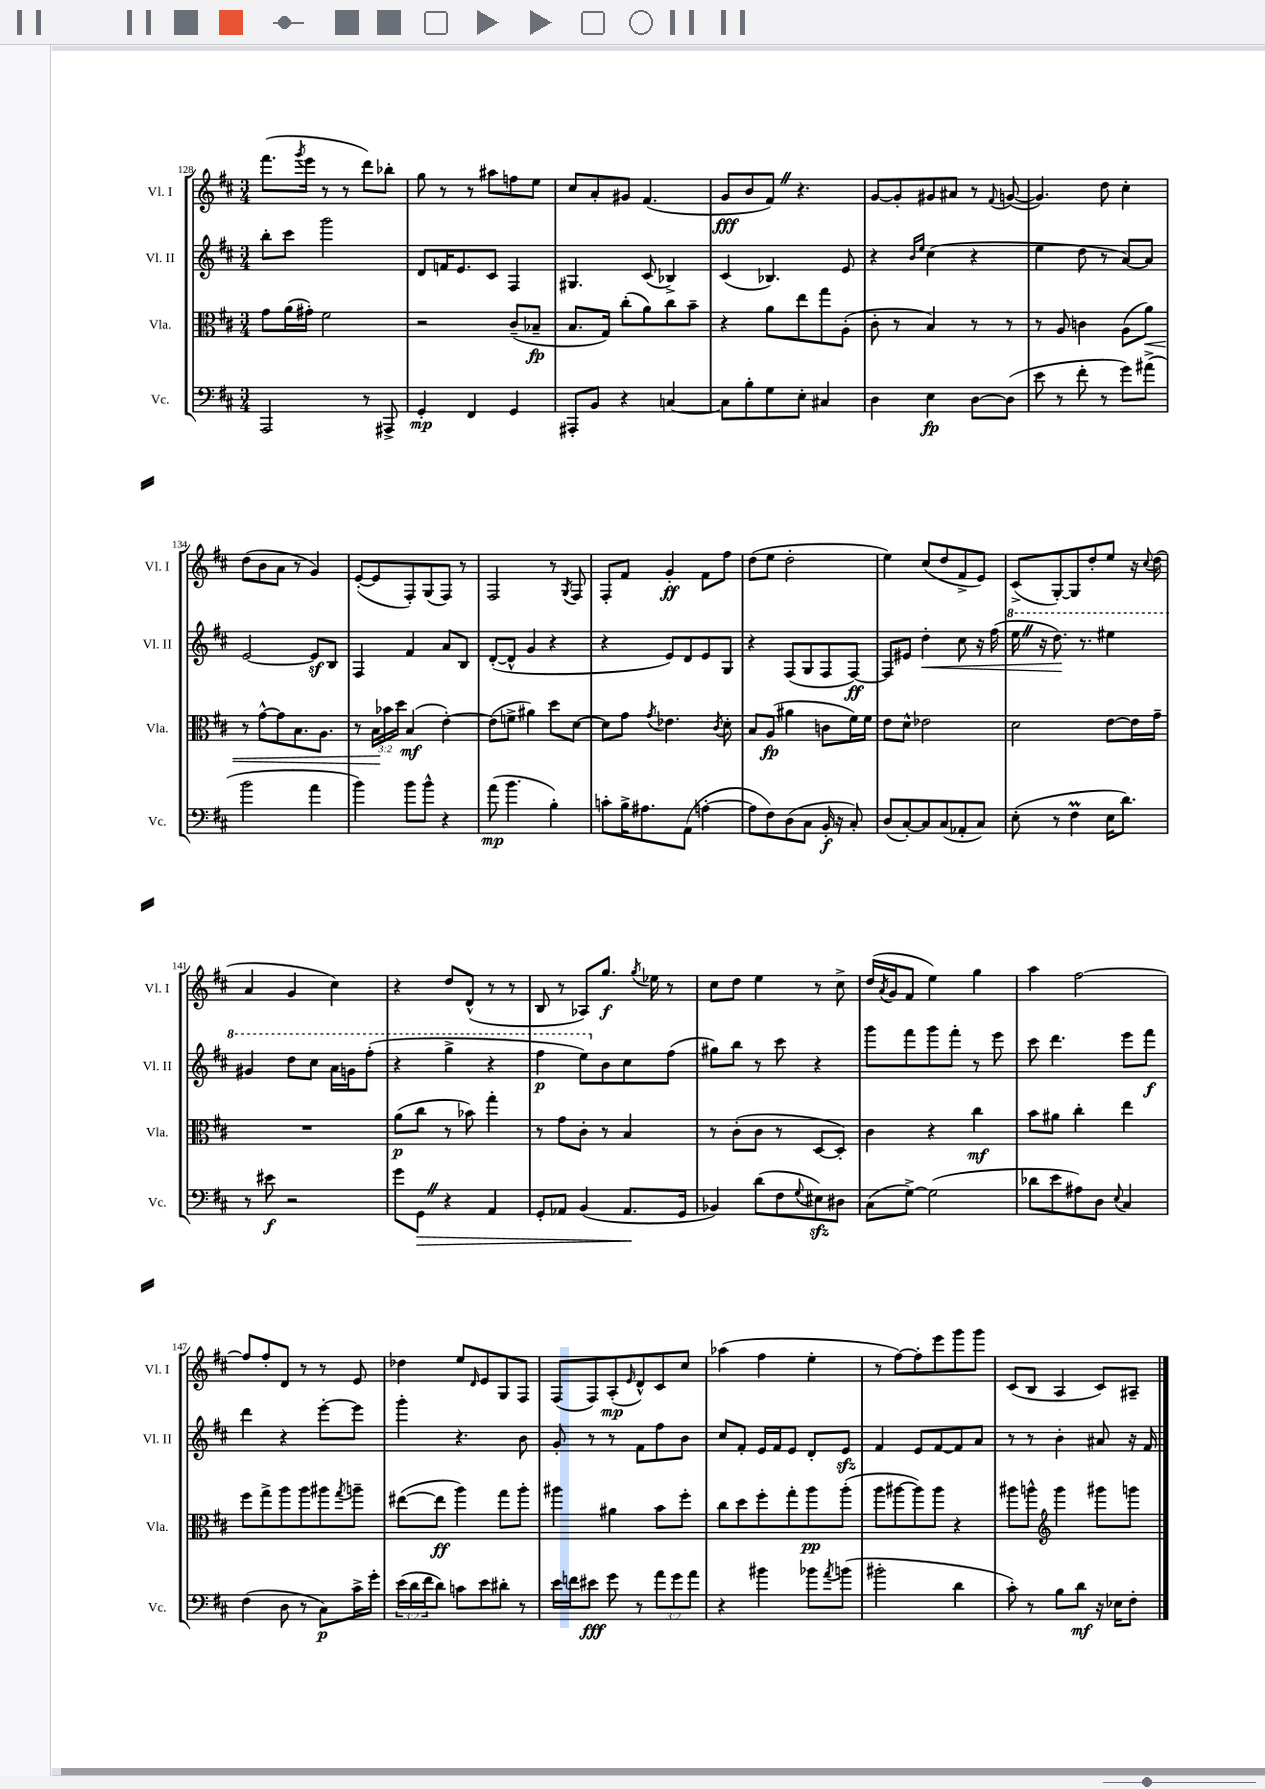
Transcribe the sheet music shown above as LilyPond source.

<<
\new StaffGroup <<
\new Staff = "s0" \with { instrumentName = "Vl. I" shortInstrumentName = "Vl. I" } {
    \clef treble \key d \major \numericTimeSignature \time 3/4
    fis'''8.( \acciaccatura { g'''8 } e'''16 r8 r8 d'''8) bes''8-. |
    g''8 r8 r8 ais''8 f''8 e''8 |
    cis''8 a'8-. gis'8 fis'4.( |
    g'8\fff b'8 fis'8) \once \override BreathingSign.text = \markup { \musicglyph "scripts.caesura.straight" } \breathe r4. |
    g'8~ g'8-. gis'8 ais'8 r8 \appoggiatura { fis'8 } g'8~( |
    g'4.) d''8 cis''4-. |
    d''8( b'8 a'8 r8 g'4) |
    e'8~-.( e'8 fis8-.) g8( fis8) r8 |
    fis2 r8 \acciaccatura { g8 } fis8 |
    fis8-. fis'8 g'4-.\ff fis'8 fis''8 |
    d''8( e''8 d''2-. |
    e''4) cis''8( d''8 fis'8-> e'8) |
    cis'8->( g8~-.) g8 d''8-. e''8 r16 \appoggiatura { cis''8 } d''16( |
    a'4 g'4 cis''4) |
    r4 d''8 d'8-^( r8 r8 |
    b8 r8 aes8) g''8.\f \acciaccatura { g''8 } ees''16 r8 |
    cis''8 d''8 e''4 r8 cis''8-> |
    d''16( \acciaccatura { a'8 } g'16 fis'8 e''4) g''4 |
    a''4 fis''2~ |
    fis''8 fis''8-. d'8 r8 r8 e'8 |
    des''4 e''8 \grace { d'16 } e'8 g8 fis8 |
    fis8( fis8) a8-.\mp( \grace { e'16 } d'8-^) cis'8 cis''8 |
    aes''4( fis''4 e''4-. |
    r8 fis''8~) fis''8-. e'''8 g'''8 g'''8 |
    cis'8( b8 a4 cis'8) ais8-- \bar "|." |
}
\new Staff = "s1" \with { instrumentName = "Vl. II" shortInstrumentName = "Vl. II" } {
    \clef treble \key d \major \numericTimeSignature \time 3/4
    b''8-. cis'''8 g'''2 |
    d'8 f'16 e'8. cis'8 fis4 |
    gis4. cis'8( bes4->) |
    cis'4( bes4.) e'8 |
    r4 \grace { b'16 e''16 } cis''4( r4 |
    e''4 d''8 r8 a'8~) a'8 |
    e'2~ e'8\sf b8 |
    fis4 fis'4 a'8 b8 |
    d'8~-.( d'8-^ g'4 r4 |
    r4 e'8) d'8 e'8 g8 |
    r4 fis8( g8 fis8 fis8~\ff) |
    fis8 eis'8 d''4-.\< cis''8 r16 fis''16( |
    \ottava #1 e'''16 \once \override BreathingSign.text = \markup { \musicglyph "scripts.caesura.straight" } \breathe r16 d'''8.\!) r8. eis'''4 |
    gis''4 d'''8 cis'''8 a''16 g''16 fis'''8-.( |
    r4 g'''4-> r4 |
    fis'''4\p e'''8) \ottava #0 b'8 cis''8 fis''8( |
    gis''8) b''8 r8 cis'''8 r4 |
    g'''8 fis'''8 g'''8 fis'''8-. r8 e'''8 |
    cis'''8 d'''4. e'''8 fis'''8\f |
    d'''4 r4 e'''8~-. e'''8 |
    g'''4-. r4. b'8 |
    g'8-. r8 r8 fis'8 fis''8 b'8 |
    cis''8 fis'8-. e'16 fis'16 e'8 d'8-. e'8\sfz |
    fis'4 e'8 fis'8~ fis'8 a'8 |
    r8 r8 b'4-. ais'8 r16 fis'16 \bar "|." |
}
\new Staff = "s2" \with { instrumentName = "Vla." shortInstrumentName = "Vla." } {
    \clef alto \key d \major \numericTimeSignature \time 3/4 \override Staff.TupletNumber.text = #tuplet-number::calc-fraction-text
    g'8 a'16( gis'16-.) fis'2 |
    r2 cis'8--( bes8--\fp |
    b8. g16) cis''8-.( a'8) cis''8 b'8-- |
    r4 a'8 e''8 g''8 a8-.( |
    cis'8-. r8 b4) r8 r8 |
    r8 a8 c'4 a8( a'8\<) |
    r8 g'8~-^ g'8 b8. a8. |
    r8 \tuplet 3/2 { b16\! bes'16 d''16 } b4\mf( e'4~-.) |
    e'8( f'8-> ais'4) d''8 d'8~ |
    d'8 g'8 \acciaccatura { g'8 } ees'4. \acciaccatura { cis'8 } d'8-. |
    b8 a8\fp( ais'4 c'8 fis'16) fis'16 |
    e'8 d'8-^ ees'2 |
    d'2 e'8~ e'16 g'16-- |
    R2. |
    a'8\p( cis''8 r8 bes'8) g''4-. |
    r8 g'8 cis'8-. r8 b4 |
    r8 cis'8-.( cis'8 r8 d8~ d8-.) |
    cis'4 r4 cis''4\mf |
    b'8 ais'8 cis''4-. e''4 |
    fis''8 g''8-> a''8 a''8 ais''8 \acciaccatura { g''8 } a''8-- |
    eis''8~( eis''8\ff a''4) g''8 a''8-. |
    ais''4 ais'4 b'8 fis''8-. |
    cis''8 d''8 fis''8-. g''8-. a''8\pp a''8-.( |
    a''8 ais''8~ ais''8) ais''8 r4 |
    ais''8 a''8-^ \clef treble g'''4 gis'''8 g'''8 \bar "|." |
}
\new Staff = "s3" \with { instrumentName = "Vc." shortInstrumentName = "Vc." } {
    \clef bass \key d \major \numericTimeSignature \time 3/4 \override Staff.TupletNumber.text = #tuplet-number::calc-fraction-text
    a,,2 r8 ais,,8-> |
    g,4-.\mp fis,4 g,4 |
    ais,,8-. b,8 r4 c4~ |
    c8 b8-. g8 e8-. cis4 |
    d4 e4\fp d8~ d8( |
    e'8 r8 fis'8-. r8 g'8) ais'8->( |
    b'2 a'4 |
    b'4) b'8 b'8-^ r4 |
    a'8\mp( b'4. b4-.) |
    c'8-. b16-> ais8. a,8( a4~-. |
    a8 fis8) d8( cis8 b,16-.\f r16 cis8-.) |
    d8( cis8~-.) cis8 cis8( aes,8-. cis8) |
    e8-.( r8 fis4\prall e16 d'8.) |
    r8 eis'8\f r2 |
    g'8 g,8\> \once \override BreathingSign.text = \markup { \musicglyph "scripts.caesura.straight" } \breathe r4 a,4 |
    g,8-. aes,8 b,4( aes,8.\! g,16 |
    bes,4) d'8( fis8 \appoggiatura { g8 } eis8\sfz) dis8 |
    cis8( g8~->) g2( |
    des'8 e'8 ais8) d8 \appoggiatura { e8 } cis4 |
    fis4( d8 r8 cis8\p) cis'16-> g'16-. |
    \tuplet 3/2 { e'16( d'16 fis'16 } d'8) c'8 e'8 dis'8-. r8 |
    e'16 f'16 eis'8\fff g'8 r8 \tuplet 3/2 { a'8 g'8 a'8 } |
    r4 bis'4 bes'8 \acciaccatura { a'8 } b'8( |
    bis'2-. d'4 |
    cis'8-.) r8 b8 d'8\mf r16 ees16 fis8-. \bar "|." |
}
>>
>>
\layout { \context { \Score currentBarNumber = #128 } }
